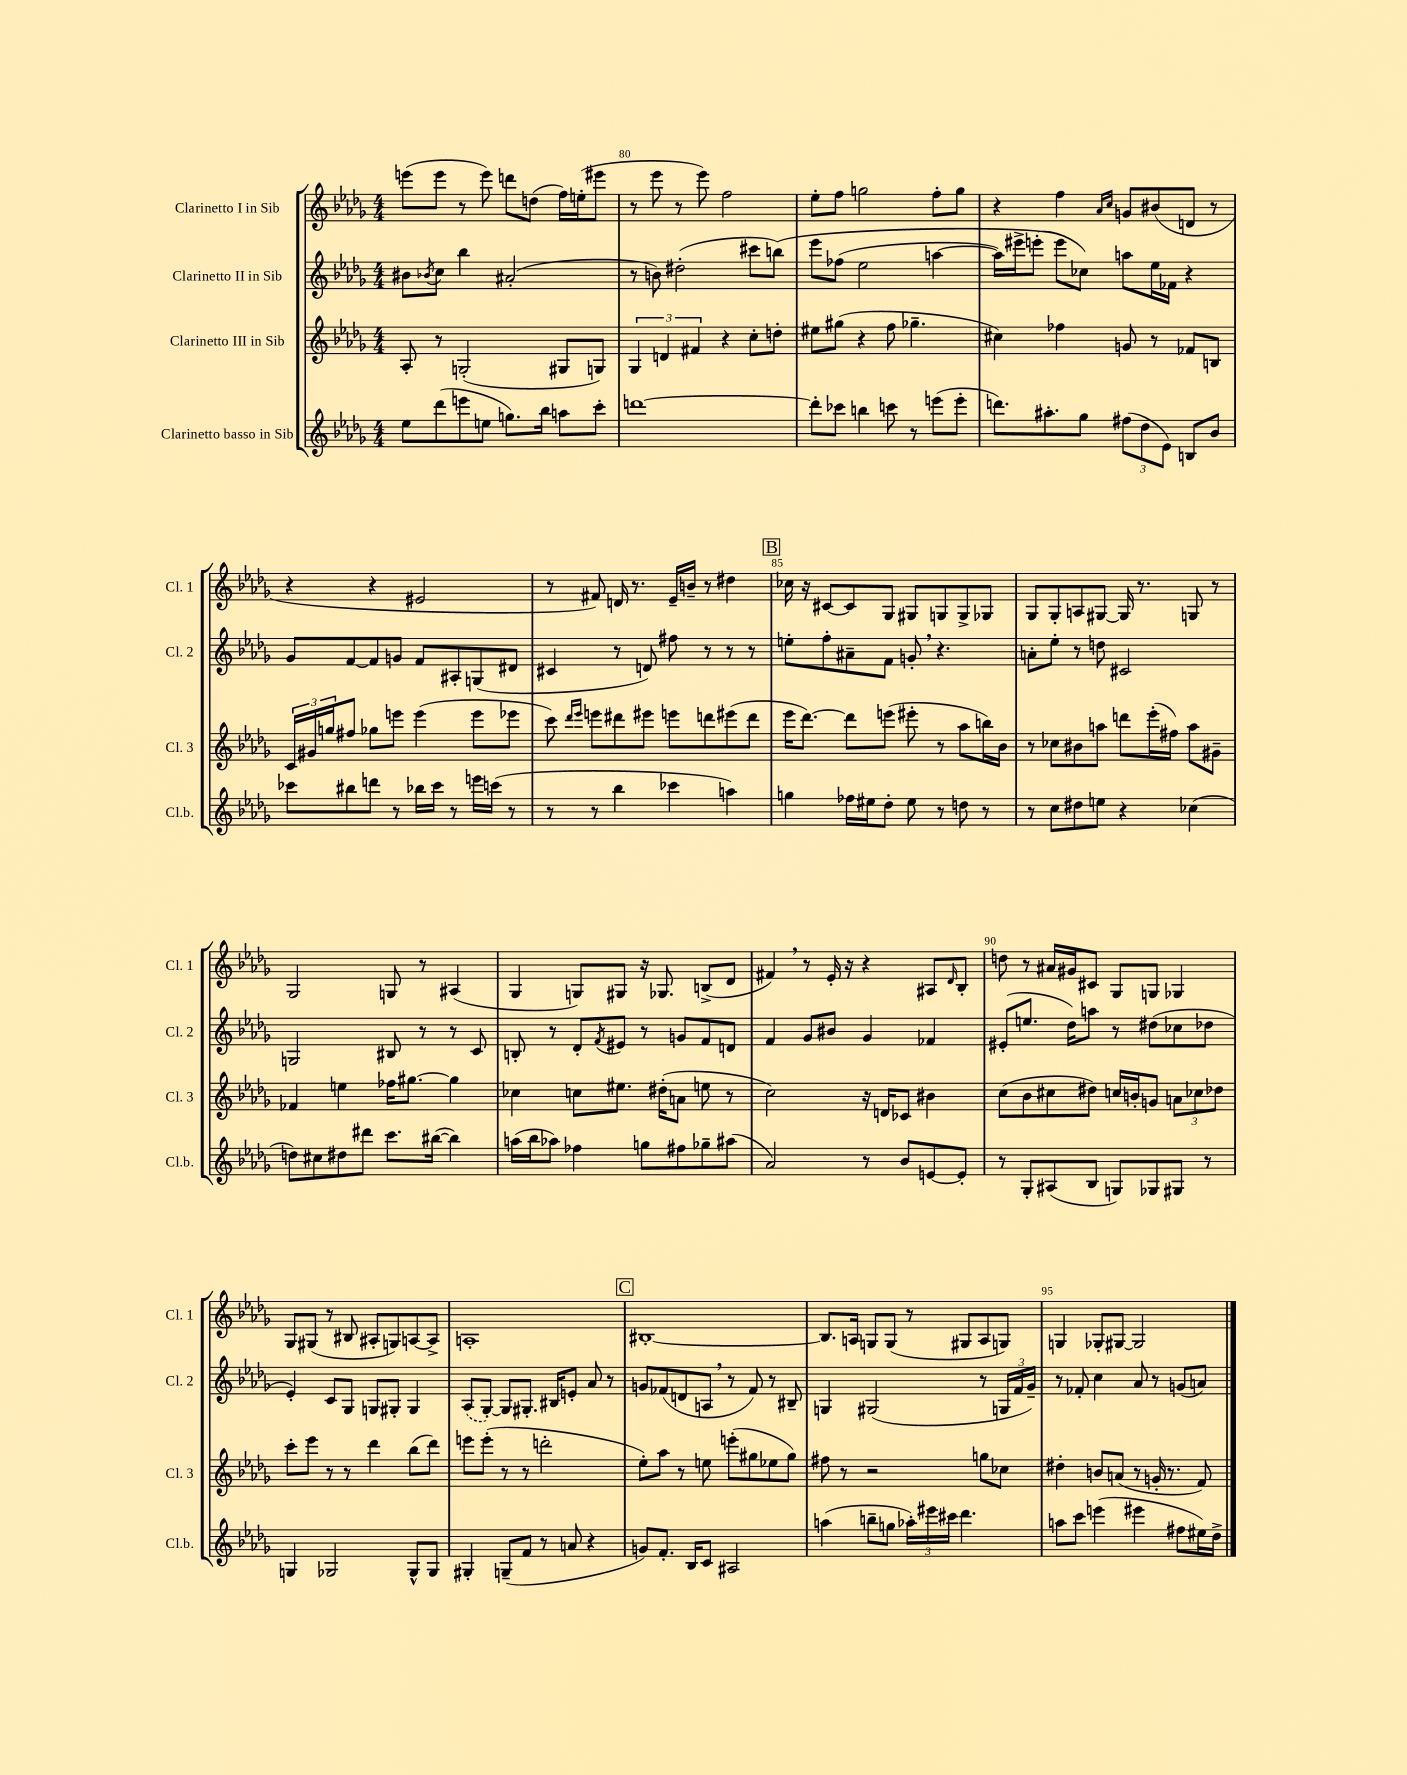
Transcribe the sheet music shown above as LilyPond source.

<<
\new StaffGroup <<
\new Staff = "s0" \with { instrumentName = "Clarinetto I in Sib" shortInstrumentName = "Cl. 1" } {
    \clef treble \key des \major \numericTimeSignature \time 4/4
    e'''8( e'''8 r8 e'''8) d'''8 d''8( f''16) e''16-.( eis'''8 |
    r8 ees'''8 r8 ees'''8) f''2 |
    ees''8-. f''8 g''2 f''8-. g''8 |
    r4 f''4 \grace { aes'16 c''16 } g'8 bis'8( d'8 r8 |
    r4 r4 eis'2 |
    r8 fis'8) d'16 r8. ees'16-- b'16-- r8 dis''4 |
    \mark \markup { \box "B" } ces''16 r16 cis'8~ cis'8 ges8 gis8 g8 g8-> ges8 |
    ges8 ges8-. a8 gis8~ gis16 r8. g8 r8 |
    ges2 g8 r8 ais4( |
    ges4 g8) gis8 r16 ges8. b8->( des'8 |
    fis'4) \breathe r8 ees'16-. r16 r4 ais8 \grace { des'16 } bes8-. |
    d''8 r8 ais'16 gis'16 cis'8 ges8 g8 ges4 |
    ges8 gis8( r8 bis8 ais8-. g8) a8~ a8-> |
    a1-. |
    \mark \markup { \box "C" } bis1~-. |
    bis8. a16 g8 g8( r8 gis8 a8 g8) |
    g4 ges8-. gis8~ gis2 \bar "|." |
}
\new Staff = "s1" \with { instrumentName = "Clarinetto II in Sib" shortInstrumentName = "Cl. 2" } {
    \clef treble \key des \major \numericTimeSignature \time 4/4
    bis'8 \acciaccatura { bes'8 } c''8 bes''4 ais'2-.( |
    r8 b'8) dis''2-.( cis'''8 b''8)\( |
    ees'''8 fes''8( ees''2 a''4~ |
    a''16) eis'''16-> e'''8-.( e'''8\) ces''8) a''8 ees''16 fes'16 r4 |
    ges'8 f'8~ f'8 g'8 f'8 ais8-. g8( dis'8 |
    cis'4 r8 d'8) fis''8 r8 r8 r8 |
    \mark \markup { \box "B" } e''8-. f''8-. ais'8-- f'8 g'8-. \breathe r4. |
    a'8-. ees''8-. r8 d''8 cis'2 |
    g2 bis8 r8 r8 c'8 |
    b8-. r8 des'8-. \acciaccatura { f'8 } eis'8 r8 g'8 f'8 d'8 |
    f'4 ges'8 bis'8 ges'4 fes'4 |
    eis'8-.( e''8. des''16) a''8 r8 dis''8( ces''8 des''8 |
    ees'4-.) c'8 ges8 g8 gis8-. gis4 |
    \once \slurDashed aes8( ges8~-.) ges8 gis8.-. bis16 e'8-. aes'8 r8 |
    \mark \markup { \box "C" } g'8 fes'8( d'8 a8 \breathe r8 fes'8) r8 bis8-- |
    g4 gis2( r8 \tuplet 3/2 { g16 f'16 ges'16--) } |
    r8 fes'8-. c''4 aes'8 r8 g'8( a'8) \bar "|." |
}
\new Staff = "s2" \with { instrumentName = "Clarinetto III in Sib" shortInstrumentName = "Cl. 3" } {
    \clef treble \key des \major \numericTimeSignature \time 4/4
    aes8-. r8 g2-.( gis8 g8) |
    \tuplet 3/2 { ges4 d'4 fis'4 } r4 c''8-. d''8-. |
    eis''8 gis''8( r4 f''8 ges''4.-- |
    cis''4) fes''4 g'8 r8 fes'8 b8 |
    \tuplet 3/2 { c'16 gis'16 g''16 } fis''8 ges''8 e'''8 e'''4( e'''8 ees'''8 |
    c'''8) \grace { des'''16 ees'''16 } e'''8 dis'''8 eis'''8 e'''8 d'''8 eis'''8( d'''8 |
    \mark \markup { \box "B" } ees'''16 des'''8.~) des'''8 e'''8( eis'''8-. r8 aes''8 b''16) bes'16 |
    r8 ces''8 bis'8 a''8 d'''8 ees'''16-.( fis''16) a''8 gis'8-- |
    fes'4 e''4 fes''16 gis''8.~ gis''4 |
    ces''4 c''8 eis''8. dis''16-.( a'8 e''8 r8 |
    c''2) r16 d'16 ces'8 bis'4 |
    c''8( bes'8 cis''8 dis''8) c''16 b'16-. g'8 \tuplet 3/2 { a'8 ces''8 des''8 } |
    c'''8-. ees'''8 r8 r8 des'''4 bes''8( des'''8) |
    e'''8 e'''8-.( r8 r8 d'''2-. |
    \mark \markup { \box "C" } ees''8-.) aes''8 r8 e''8 e'''8-.( gis''8 ees''8 gis''8) |
    fis''8 r8 r2 g''8 ces''8 |
    dis''4-. b'8 a'8( r8 g'16-. r8. f'8) \bar "|." |
}
\new Staff = "s3" \with { instrumentName = "Clarinetto basso in Sib" shortInstrumentName = "Cl.b." } {
    \clef treble \key des \major \numericTimeSignature \time 4/4
    ees''8 des'''8( e'''8 e''8 g''8.) bes''16 a''8 c'''8-. |
    d'''1~ |
    d'''8-. ces'''8 b''4 c'''8 r8 e'''8( e'''8-. |
    d'''8.) ais''8.-. ges''8 \tuplet 3/2 { fis''8( des''8 ees'8) } b8 bes'8 |
    ces'''8 bis''8 d'''8 r8 bes''16 ces'''16 r8 e'''16 c'''16( r8 |
    r8 r8 bes''4 ces'''4 a''4) |
    \mark \markup { \box "B" } g''4 fes''16 eis''16 des''8-. eis''8 r8 d''8 r8 |
    r8 c''8 dis''8 e''8 r4 ces''4( |
    d''8) cis''8 dis''8 dis'''8 c'''8. bis''16~( bis''4) |
    a''16( bes''16 aes''8) fes''4 g''8 fis''8 ges''8-- ais''8( |
    aes'2) r8 bes'8 e'8~ e'8-. |
    r8 ges8-. ais8( bes8 g8) ges8 gis8 r8 |
    g4 ges2 ges8-^ ges8 |
    gis4-. g8--( f'8 r8 a'8 r4 |
    \mark \markup { \box "C" } g'8) f'8.-. bes16 c'8 ais2 |
    a''4( b''8-- g''8 \tuplet 3/2 { aes''16-.) eis'''16 cis'''16 } des'''4. |
    a''8 c'''8 e'''4( eis'''4 fis''8 eis''16) des''16-> \bar "|." |
}
>>
>>
\layout { \context { \Score currentBarNumber = #79 \override BarNumber.break-visibility = ##(#f #t #t) barNumberVisibility = #(every-nth-bar-number-visible 5) } }
